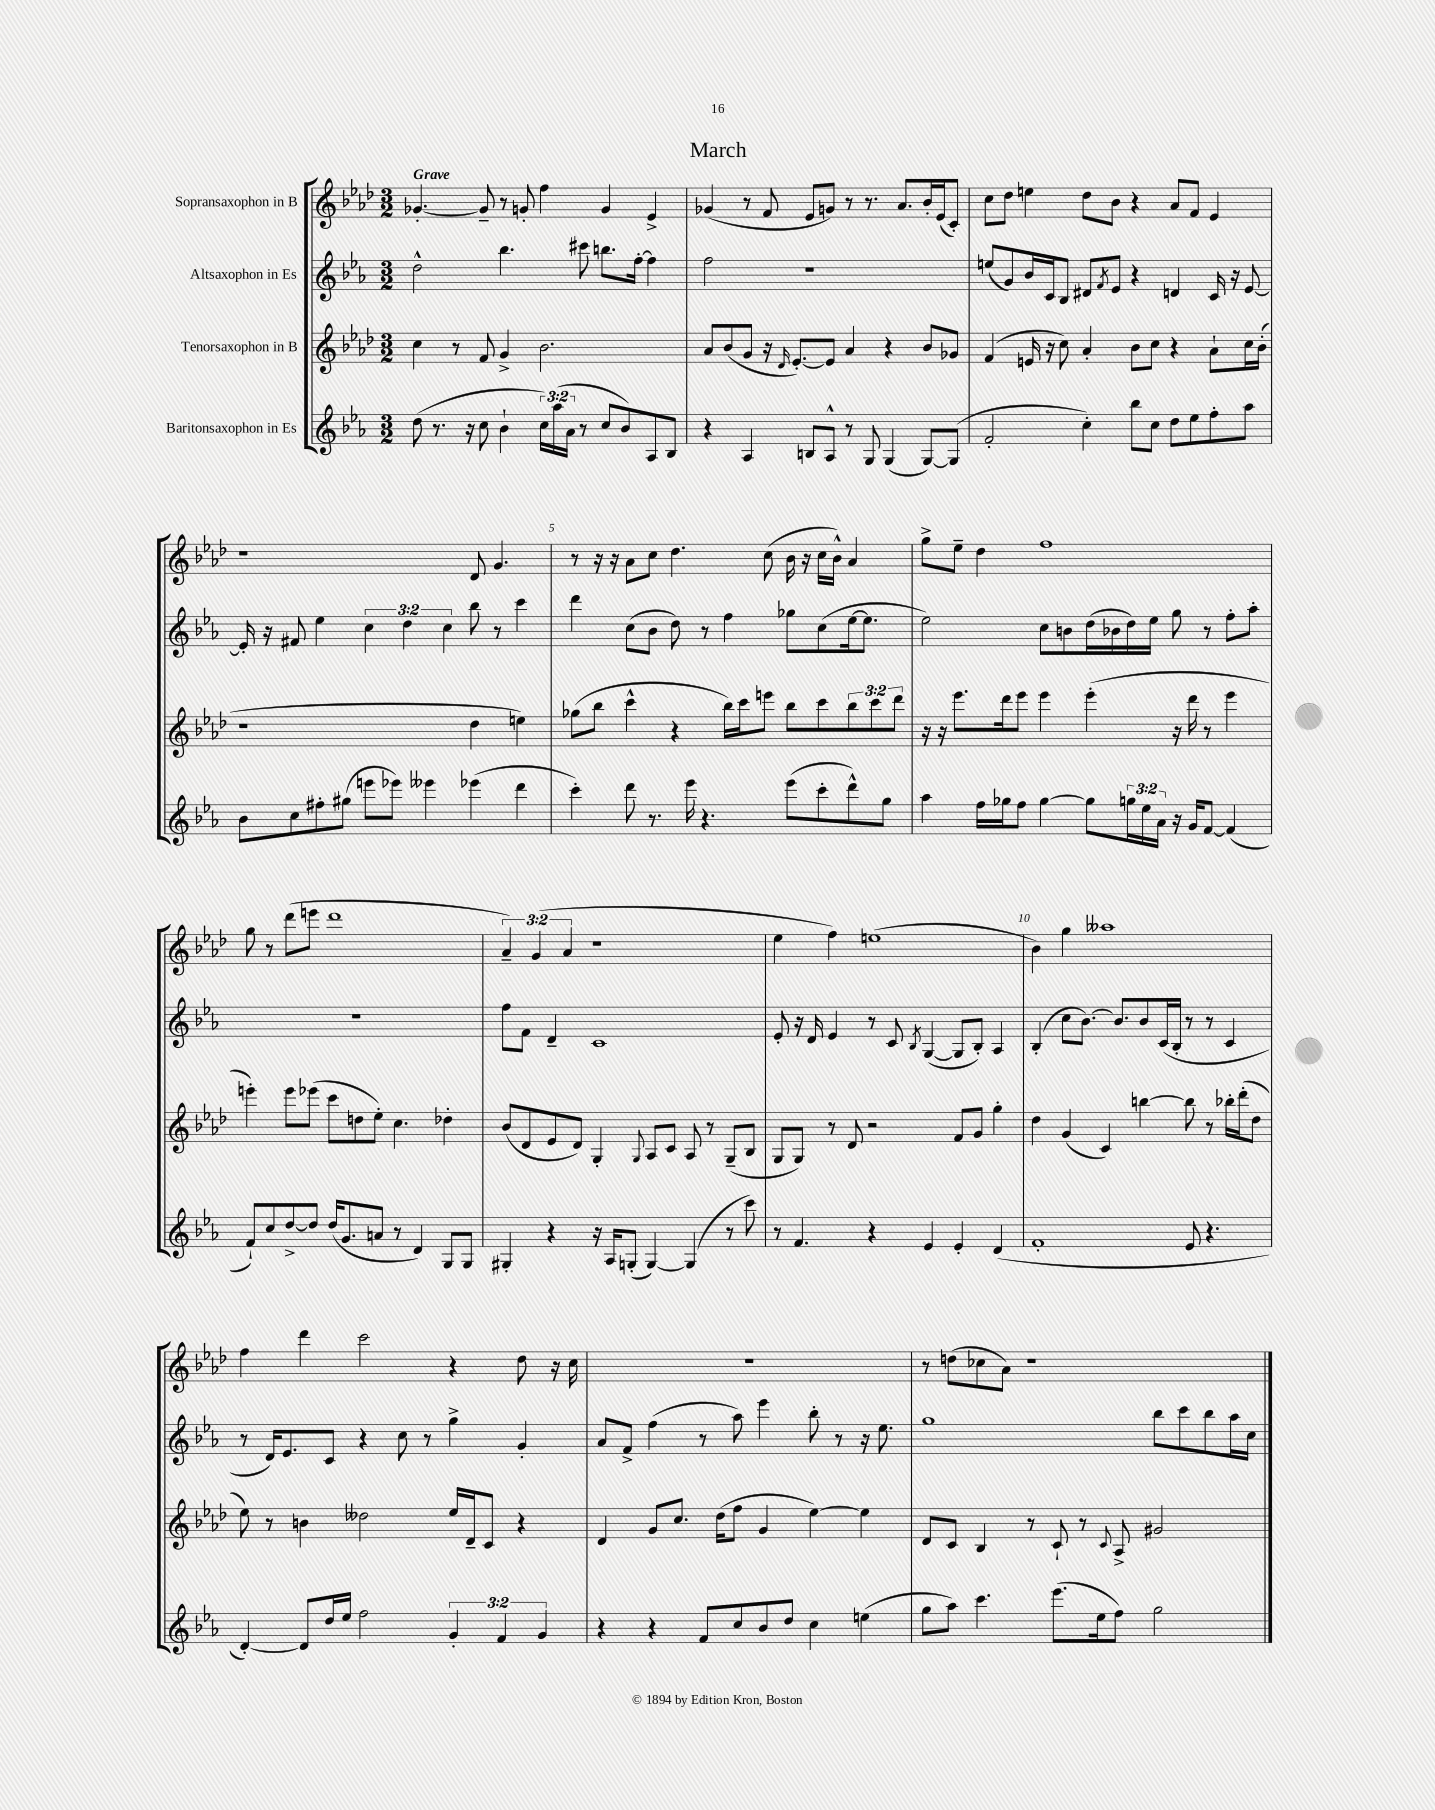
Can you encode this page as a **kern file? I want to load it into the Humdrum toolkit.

**kern	**kern	**kern	**kern
*part4	*part3	*part2	*part1
*staff4	*staff3	*staff2	*staff1
*I"Baritonsaxophon in Es	*I"Tenorsaxophon in B	*I"Altsaxophon in Es	*I"Sopransaxophon in B
*clefG2	*clefG2	*clefG2	*clefG2
*k[b-e-a-]	*k[b-e-a-d-]	*k[b-e-a-]	*k[b-e-a-d-]
*M3/2	*M3/2	*M3/2	*M3/2
=1	=1	=1	=1
!	!	!	!LO:TX:a:B:t=Grave
(8dd\	4cc\	2dd^^\	[4.g-X'/
8.r	.	.	.
.	8r	.	.
16r	.	.	.
8cc\	8f/	.	8g-~/]
4b-`\	4g^/	4.bb-\	8r
.	.	.	8gn'/
24cc\LL)	2.b-\	.	4ff\
(24aa-\	.	.	.
24a-\JJ	.	.	.
8r	.	8ccc#X\	.
8cc/L	.	8.bbn\L	4g/
8b-/)	.	.	.
.	.	[16ff'\Jk	.
8A-/	.	4ff\]	4e-^/
8B-/J	.	.	.
=2	=2	=2	=2
4r	8a-/L	2ff\	(4g-X/
.	(8b-/	.	.
4A-/	8g/J	.	8r
.	16r	.	8f/
.	16qqd-/	.	.
.	[8.e-'/L)	.	.
8Bn/L	.	1r	8e-/L
8A-^^/J	8e-/J]	.	8gn/J)
8r	4a-/	.	8r
8G/	.	.	8.r
(4G/	4r	.	.
.	.	.	8.a-/L
[8G/L)	8b-/L	.	16b-'/L
.	.	.	(16e-/J
(8G/J]	8g-X/J	.	8c'/J)
=3	=3	=3	=3
2f'/	(4f/	(8een/L	8cc\L
.	.	8g/)	8dd-\J
.	16en/	16b-/L	4een\
.	16r	16c/J	.
.	8cc\)	8B-/J	.
4cc'\)	4a-'/	8d#X/L	8dd-\L
.	.	8qf/	.
.	.	8e-/J	8b-\J
8bb-\L	8b-\L	4r	4r
8cc\J	8cc\J	.	.
8dd\L	4r	4dn/	8a-/L
8ee-\	.	.	8f/J
8ff'\	8a-`\L	16c/	4e-/
.	.	16r	.
8aa-\J	16cc\L	[8e-/	.
.	(16b-'\JJ	.	.
!!LO:LB:g=z
=4	=4	=4	=4
8b-\L	1r	16e-'/]	1r
.	.	16r	.
8cc\	.	8f#X/	.
8ff#X'\	.	4ee-\	.
(8gg#X\J	.	.	.
8eeen\L	.	6cc\	.
8eee-X\J)	.	.	.
.	.	6dd\	.
4eee--X\	.	.	.
.	.	6cc\	.
(4eee-X\	4dd-\	8bb-\	8d-/
.	.	8r	4.g/
4ddd\	4een\)	4ccc\	.
=5	=5	=5	=5
4ccc'\)	(8gg-X\L	4ddd\	8r
.	8bb-\J	.	16r
.	.	.	16r
8ddd\	4ccc^^\	(8cc\L	8a-\L
8.r	.	8b-\J	8cc\J
.	4r	8dd\)	4.dd-\
16eee-\	.	.	.
4.r	.	8r	.
.	16bb-\LL)	4ff\	.
.	16ccc\J	.	.
.	8eeen\J	.	(8cc\
(8eee-\L	8bb-\L	8gg-X\L	16b-\
.	.	.	16r
8ccc'\	8ccc\	(8cc\	16cc\LL
.	.	.	16b-^^\JJ)
8ddd^^\)	12bb-\	[16ee-\k	4a-/
.	.	8.ee-\J]	.
.	12ccc\	.	.
8gg\J	.	.	.
.	12ddd-\J	.	.
=6	=6	=6	=6
4aa-\	16r	2ee-\)	8gg^\L
.	16r	.	.
.	8.eee-\L	.	8ee-~\J
16ff\LL	.	.	4dd-\
16gg-X\J	16ddd-\k	.	.
8ff\J	8eee-\J	.	.
[4gg-\	4eee-\	8cc\L	1ff
.	.	8bn\	.
8gg-\L]	(4eee-'\	(16dd\L	.
.	.	16b-X\	.
24ggn\L	.	16dd\)	.
24ee-\	.	.	.
.	.	16ee-\JJ	.
24a-\JJ	.	.	.
16r	16r	8gg\	.
16g/KL	16ddd-\	.	.
[8f/J	8r	8r	.
(4f/]	4eee-\	8ff'\L	.
.	.	8aa-'\J	.
!!LO:LB:g=z
=7	=7	=7	=7
8f`/L)	4eeen'\)	1.r	8gg\
8cc/	.	.	8r
[8dd^/	8eee\L	.	(8ddd-\L
8dd/J]	(8eee-X\J	.	8eeen\J
(16dd/KL	8ccc\L	.	1ddd-
8.g/	.	.	.
.	8ddn\	.	.
8an/J	8ee-'\J)	.	.
8r	4.cc\	.	.
4d/)	.	.	.
8G/L	4dd-X'\	.	.
8G/J	.	.	.
=8	=8	=8	=8
4G#X'/	(8b-/L	8ff\L	6a-~/)
.	8d-/	8f\J	.
.	.	.	(6g/
4r	8e-/	4d~/	.
.	.	.	6a-/
.	8d-/J)	.	.
16r	4G'/	1c	1r
16A-/KL	.	.	.
(8Gn'/J	.	.	.
.	8qqG/	.	.
[4G/)	8A-/L	.	.
.	8c/J	.	.
(4G/]	8A-/	.	.
.	8r	.	.
8r	(8G~/L	.	.
8ccc\)	8B-/J	.	.
=9	=9	=9	=9
8r	8G/L	8e-'/	4ee-\
4.f/	8G/J)	16r	.
.	.	16d/	.
.	8r	4e-/	4ff\)
.	8d-/	.	.
4r	2r	8r	(1een
.	.	8c/	.
.	.	8qB-/	.
4e-/	.	([4G/	.
4e-'/	8f/L	8G/L]	.
.	8g/J	8B-'/J)	.
(4d/	4gg'\	4A-/	.
=10	=10	=10	=10
1f'	4dd-\	(4B-'/	4b-\)
.	(4g/	8cc\L	4gg\
.	.	[8.b-\J)	.
.	4c/)	.	1aa--X
.	.	8.b-/L]	.
.	[4bbn\	8b-/	.
.	.	(16c/L	.
.	.	16B-'/JJ	.
8e-/	8bb\]	8r	.
4.r	8r	8r	.
.	16bb-X'\LL	4c/	.
.	(16ddd-'\J	.	.
.	8dd-\J	.	.
!!LO:LB:g=z
=11	=11	=11	=11
[4d'/)	8ee-\)	8r	4ff\
.	8r	16d/KL)	.
.	.	8.e-/	.
8d/L]	4bn\	.	4ddd-\
16dd/L	.	8c/J	.
16ee-/JJ	.	.	.
2ff\	2dd--X\	4r	2ccc\
.	.	8cc\	.
.	.	8r	.
6g'/	16ee-/LL	4gg^\	4r
.	16d-~/J	.	.
.	8c/J	.	.
6f/	.	.	.
.	4r	4g'/	8dd-\
6g/	.	.	.
.	.	.	16r
.	.	.	16cc\
=12	=12	=12	=12
4r	4d-/	8a-/L	1.r
.	.	8f^/J	.
4r	8g/L	(4ff\	.
.	8.cc/J	.	.
8f/L	.	8r	.
.	(16dd-\KL	.	.
8cc/	8ff\J	8aa-\)	.
8b-/	4g/	4eee-\	.
8dd/J	.	.	.
4cc\	[4ee-\)	8bb-'\	.
.	.	8r	.
(4een\	4ee-\]	16r	.
.	.	8.ee-\	.
=13	=13	=13	=13
8gg\L	8d-/L	1gg	8r
8aa-\J)	8c/J	.	(8ddn\L
4.ccc\	4B-/	.	8cc-X\
.	.	.	8a-\J)
.	8r	.	1r
(8.eee-\L	8c`/	.	.
.	8r	.	.
16ee-\k	.	.	.
.	8qqc/	.	.
8ff\J)	8A-^/	.	.
2gg\	2g#X/	8bb-\L	.
.	.	8ccc\	.
.	.	8bb-\	.
.	.	16aa-\L	.
.	.	16cc\JJ	.
==	==	==	==
*-	*-	*-	*-
